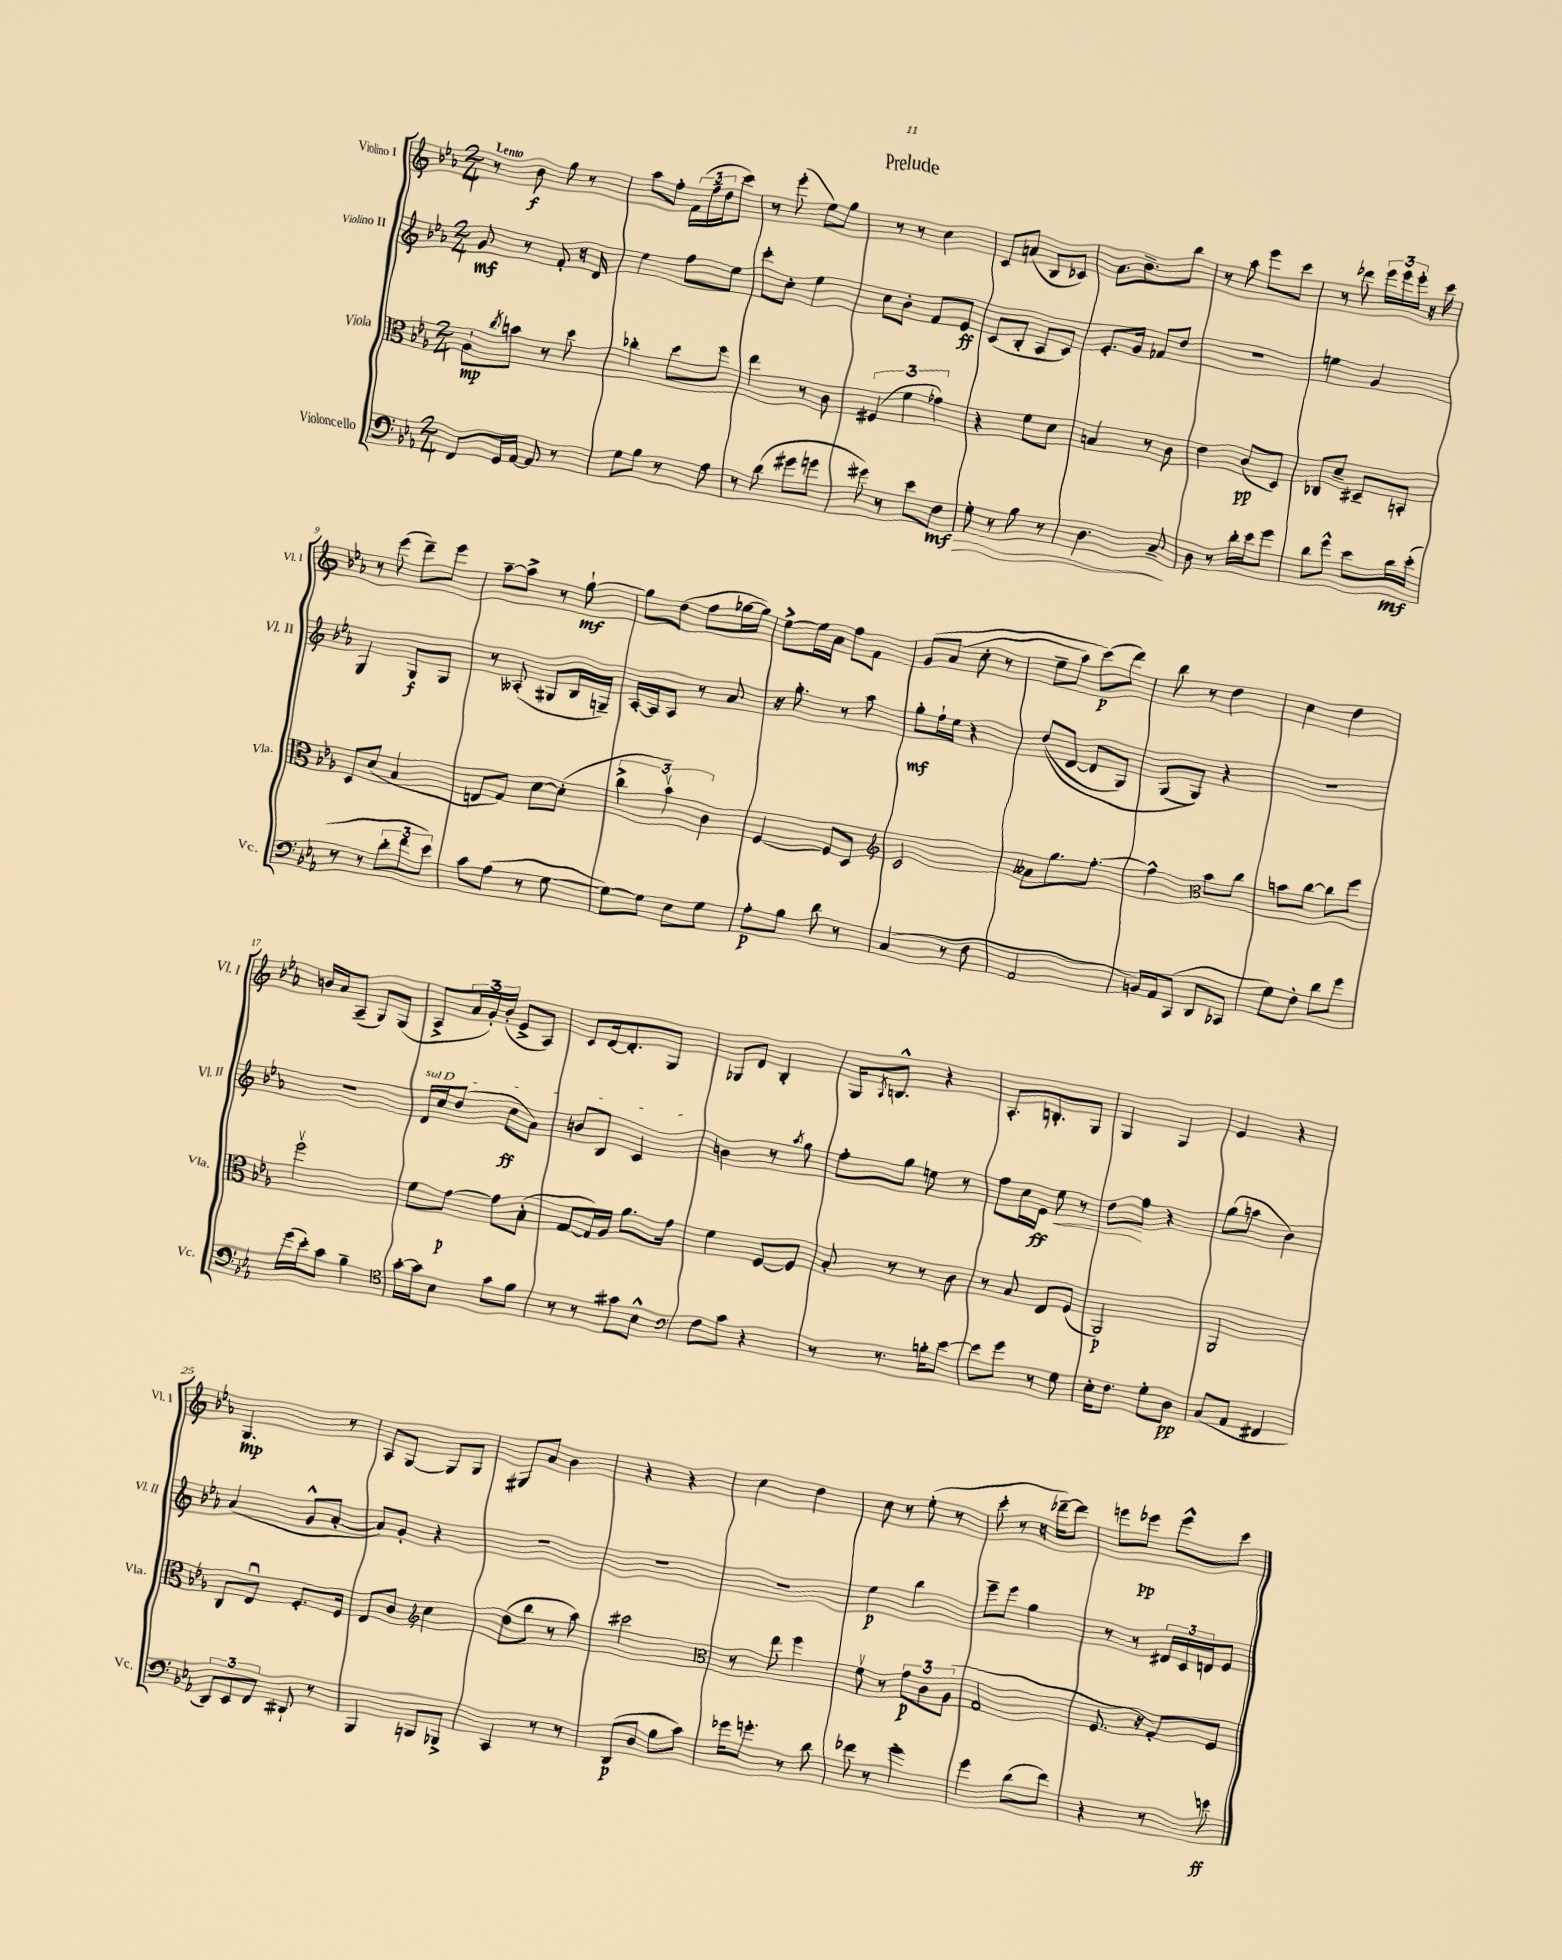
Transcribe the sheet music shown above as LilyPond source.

\header { title = "Prelude" }
<<
\new StaffGroup <<
\new Staff = "s0" \with { instrumentName = "Violino I" shortInstrumentName = "Vl. I" } {
    \clef treble \key ees \major \numericTimeSignature \time 2/4 \tempo "Lento"
    r8 bes'8\f g''8 r8 |
    aes''8 f''8-. \tuplet 3/2 { f'16( f''16-- d''16 } c'''8) |
    r8 ees'''8-.( ees''8) g''8 |
    r8 r8 c''4 |
    c'8 a'8( bes8 ces'8) |
    aes'8. bes'8.-- bes''8 |
    r8 aes''8 ees'''8 c'''8 |
    r8 des'''8 \tuplet 3/2 { ees'''16 ees'''16 ees'''16-. } r16 c'''16 |
    r8 ees'''8( d'''8--) ees'''8 |
    aes''8~-- aes''8-> r8 g''8~-!\mf |
    g''8 d''8( f''8 ges''16~ ges''16) |
    ees''8~-> ees''16 aes'16 f''8 f'8 |
    g'8\( aes'8( c''8-. r8 |
    ees''8-- aes''8) c'''8\p(\) d'''8) |
    bes''8 r8 d''4 |
    c''4 d''4 |
    b'16 aes'16 aes8--( g8) g8( |
    aes8-> \tuplet 3/2 { aes'16 g'16-.) bes'16-.( } ees'8-> aes8) |
    c'8 d'16~ d'8.-. g8 |
    ges8 d'8 bes4-. |
    g16 \acciaccatura { aes8 } b8.-^ r4 |
    aes8.-. b8.-. g8 |
    g4 g4 |
    ees'4 r4 |
    g4.\mp r8 |
    aes8 g8~ g8 g8 |
    gis8 aes'8 bes'4 |
    r4 r4 |
    c''4 d''4 |
    c''8 r8 ees''8-.( r8 |
    c'''8-. r8 r16 des'''16~--) des'''8 |
    e'''8 ees'''8\pp ees'''8-^ c'''8 \bar "|." |
}
\new Staff = "s1" \with { instrumentName = "Violino II" shortInstrumentName = "Vl. II" } {
    \clef treble \key ees \major \numericTimeSignature \time 2/4
    g'8\mf r8 f'8-. r16 d'16 |
    ees''4 f''8 ees''8 |
    c'''8-. c''8-. ees''4 |
    c''8 bes'8-. f'8 ees'8\ff |
    c'8( bes8-. aes8 c'8) |
    ees'8.-. g'16 fes'8 d''8 |
    R2 |
    e''4 g'4 |
    g4 g8\f g8 |
    r8 aeses8-.( gis8 bes16 g16--) |
    aes16~-. aes16 aes8 r8 aes'8 |
    r16 g''8.-. r8 aes''8 |
    g''8-.\mf f''16-! ees''16 r4 |
    d''8(\( d'8~ d'8 g8) |
    g8( g8)\) r4 |
    r2 |
    r2 |
    \once \override TextSpanner.bound-details.left.text = \markup { \italic "sul D" } d'16\startTextSpan c''16 d''8( c''8\ff aes'8) |
    b'8 bes8 c'4\stopTextSpan |
    b'4 r8 \acciaccatura { aes''8 } g''8 |
    f''8-. g''8 e''8 r8 |
    f''8 c''16 ees'16\ff\< ees''8 r8 |
    d''8\! f''8 r4 |
    g''8( a''8 bes'4) |
    aes'4( g'8-^ aes'8~-. |
    aes'8) g'8-. r4 |
    R2 |
    R2 |
    R2 |
    ees''4\p bes''4 |
    ees'''8-- ees'''8 g''4 |
    r8 r8 \tuplet 3/2 { dis'16 c'16 d'16 } ees'8 \bar "|." |
}
\new Staff = "s2" \with { instrumentName = "Viola" shortInstrumentName = "Vla." } {
    \clef alto \key ees \major \numericTimeSignature \time 2/4
    aes8-!\mp \acciaccatura { c''8 } b'8 r8 d''8 |
    ces''4-. d''8 f''8 |
    ees''4 r8 c'8 |
    \tuplet 3/2 { fis4( f'4 ges'4) } |
    r4 f'8 d'8 |
    b4 r8 c'8 |
    ees'4 c'8\pp( d8) |
    ces8 d'8-- dis8-- b,8-. |
    d8 d'8( bes4 |
    e8 g8) d'8~ d'8-.( |
    \tuplet 3/2 { c''4-> bes'4\upbow) c'4 } |
    f4~ f8 d8 |
    \clef treble c'2 |
    aeses'8 g''8. f''8.~-. |
    f''4-^ \clef alto bes'8 c''8 |
    b'8 c''8~ c''8 f''8 |
    f''2\upbow |
    f'8 g'8~\p g'8 bes8-.( |
    g8~ g16) aes16 aes'8. g'16 |
    f'4 f8~ f8 |
    bes8-. r8 r8 c'8 |
    r8 bes8 ees8 f8( |
    aes,2\p) |
    aes,2 |
    c8 ees8\downbow f8.-. f16 |
    ees8 c'8 \clef treble c''4 |
    d''8( bes''8 r8 aes''8) |
    cis'''2 |
    \clef alto r8 ees''8 f''4 |
    f'8\upbow r8 \tuplet 3/2 { g'8\p c'8 aes8( } |
    g2 |
    f8. r16 g8-.) f8 \bar "|." |
}
\new Staff = "s3" \with { instrumentName = "Violoncello" shortInstrumentName = "Vc." } {
    \clef bass \key ees \major \numericTimeSignature \time 2/4
    f,8 g,16 aes,16~ aes,8 r8 |
    g8 bes8 r8 aes8 |
    r8 d'8( gis'8 g'8 |
    gis'8) r8 ees'8 f8\mf\> |
    g8-. r8 bes8 r8 |
    d4. c8--\! |
    d8 r8 d'16-. ees'16 g'8 |
    d'8 g'8-^ ees'8 d'16\mf ees'16-.( |
    r8 r8 \tuplet 3/2 { d'8-. f'8 ees'8) } |
    c'8 aes8( r8 g8~ |
    g8~) g8 ees8 g8 |
    aes8-.\p bes8 d'8 r8 |
    c4( r8 f8 |
    aes,2 |
    b,16) aes,16 c,8( d,8 ces,8 |
    g8) f8-. d'8 g'8 |
    g'16( ees'16-.) c'8 bes4-- |
    \clef tenor g'16~-. g'16 bes8 g'8 f'8 |
    r8 r8 gis'8 bes8-^ |
    \clef bass f8 c'8 r4 |
    r8 r8. b16-. ees'8~ |
    ees'8 g'8 r8 g8 |
    ees16-. f8. g8-. d8\pp |
    c8( aes,8 fis,4 |
    \tuplet 3/2 { d,8) ees,8 f,8 } dis,8-! r8 |
    bes,,4 b,,8 bes,,8-> |
    c,4 r8 r8 |
    d,8\p( d8 bes8 c'8) |
    ges'16 g'8.-. r8 d'8 |
    fes'8 r8 g'4-. |
    g'4 d'8( f'8) |
    r4 r8 e'8\ff \bar "|." |
}
>>
>>
